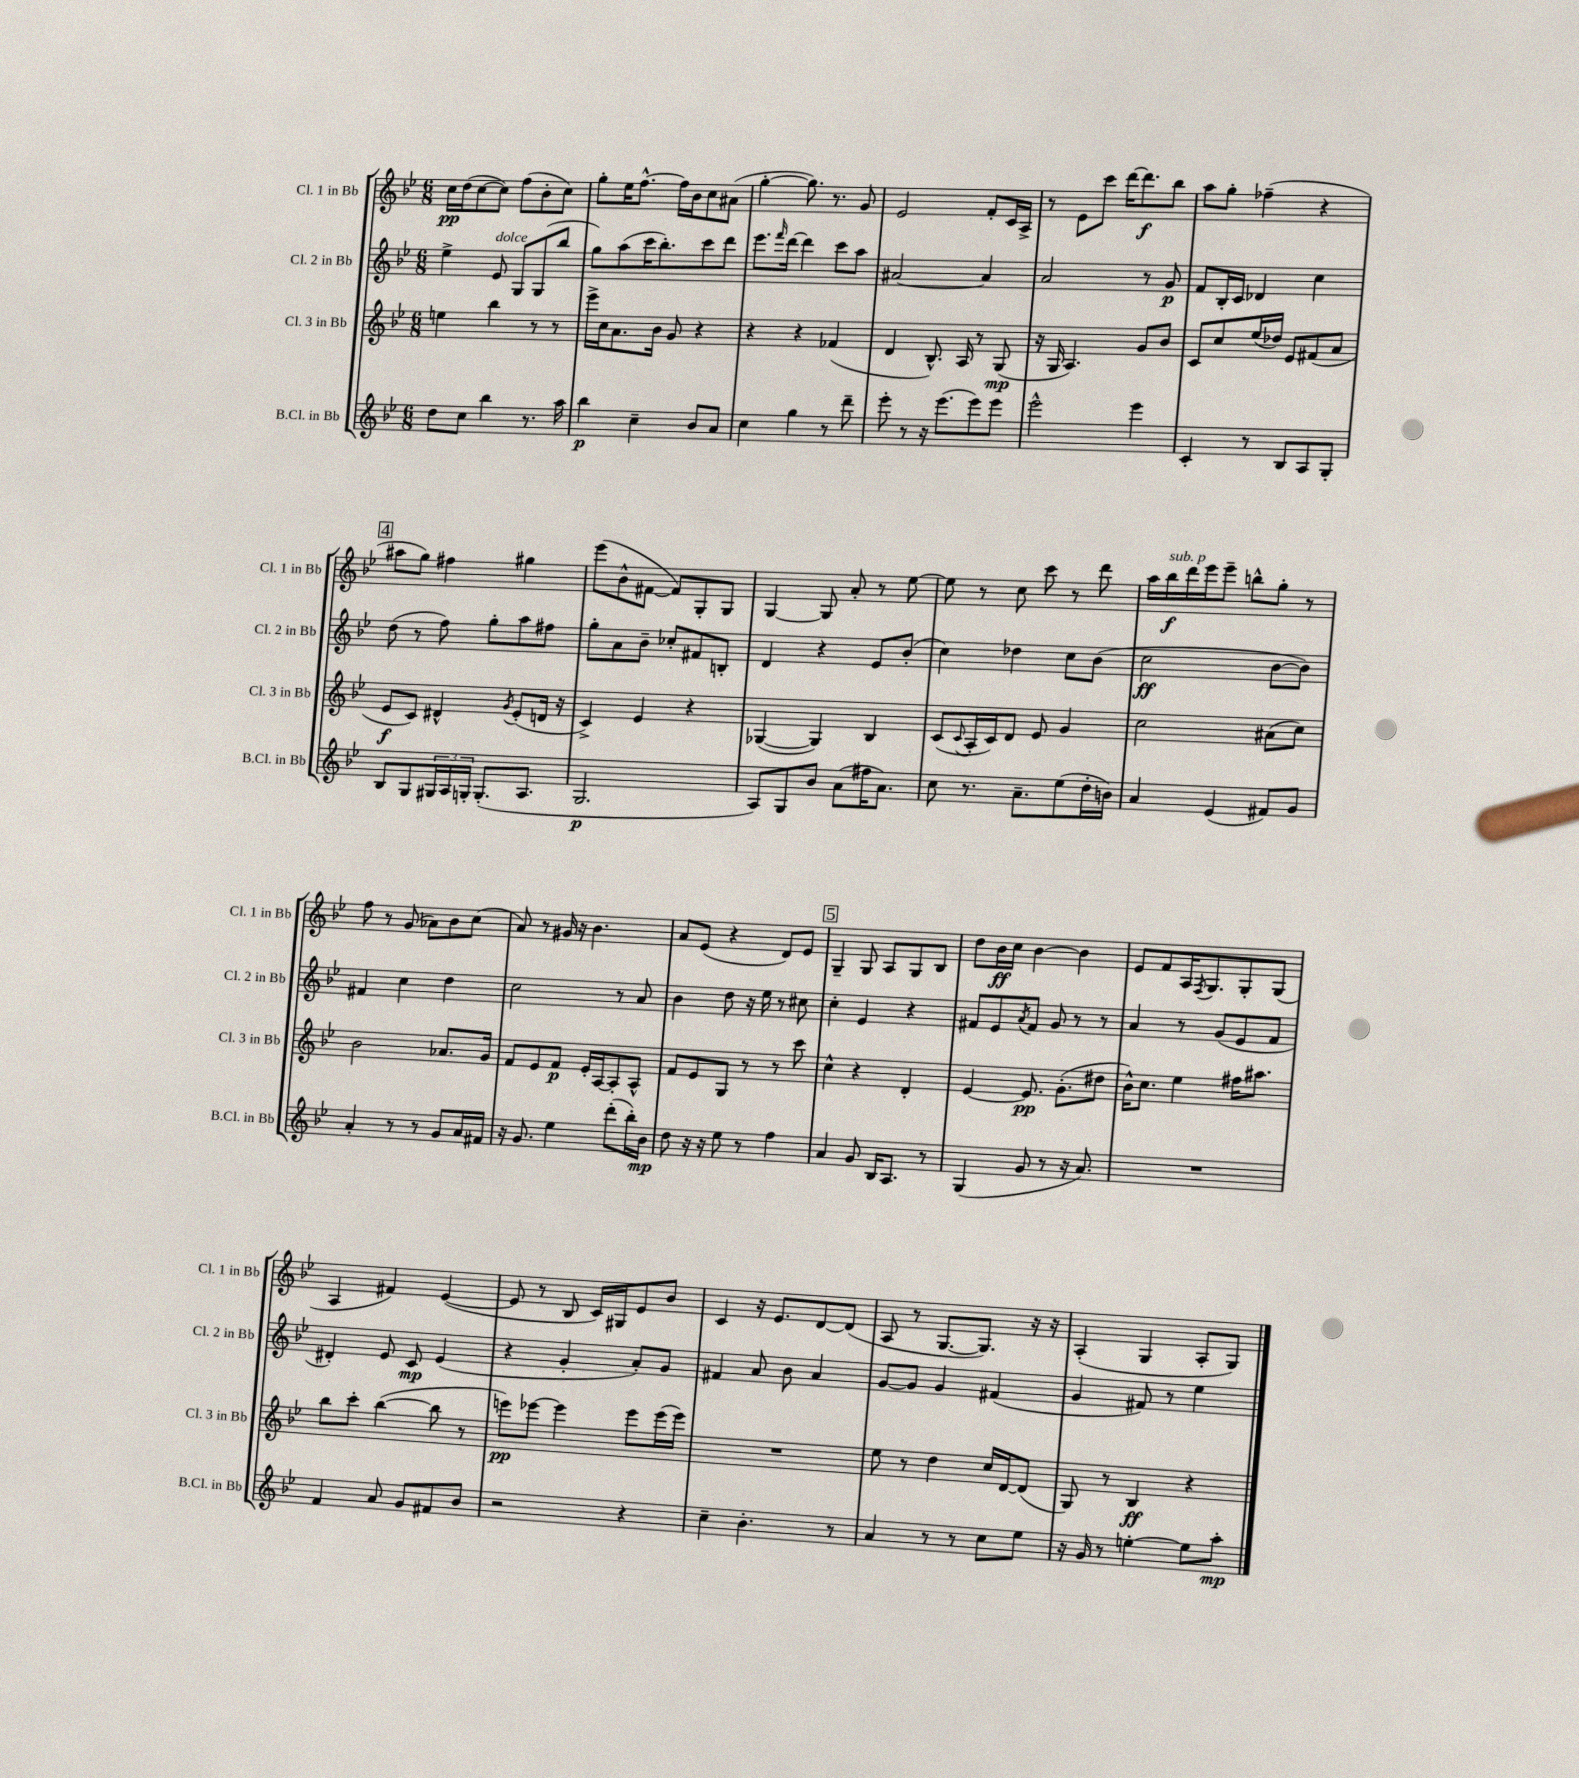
<<
\new StaffGroup <<
\new Staff = "s0" \with { instrumentName = "Cl. 1 in Bb" shortInstrumentName = "Cl. 1 in Bb" } {
    \clef treble \key bes \major \numericTimeSignature \time 6/8
    c''16\pp d''16( c''8~ c''8) f''8( bes'8-. c''8) |
    g''8-. ees''16 f''8.~-^ f''16 bes'16 c''8 ais'8( |
    g''4~-. g''8.) r8. g'8 |
    ees'2 f'8-. c'16 a16-> |
    r8 ees'8 c'''8 d'''16~ d'''8.\f bes''8 |
    a''8 g''8-. fes''4--( r4 |
    \mark \markup { \box "4" } ais''8 g''8) fis''4 gis''4 |
    ees'''8( bes'8-^ fis'8~ fis'8) g8-. g8 |
    g4~ g8 a'8-. r8 ees''8~ |
    ees''8 r8 c''8 c'''8 r8 d'''8 |
    a''16 bes''16\f^\markup { \italic "sub. p" } d'''16 ees'''16 ees'''8-- b''8-^ g''8-. r8 |
    f''8 r8 g'8( aes'8) bes'8 c''8( |
    a'8) r8 gis'16 r16 bes'4. |
    a'8 ees'8( r4 d'8) ees'8 |
    \mark \markup { \box "5" } g4-- g8 a8 g8 bes8 |
    d''8 bes'16\ff c''16 bes'4~ bes'4 |
    ees'8 f'8 a16 \acciaccatura { f8 } g8. g8-. g8( |
    a4 fis'4) ees'4~( |
    ees'8 r8 bes8 c'16) gis16 ees'8 bes'8 |
    c'4 r16 ees'8. d'8~ d'8( |
    a8 r8 g8.~ g8.) r16 r16 |
    a4-.( g4 a8-. g8) \bar "|." |
}
\new Staff = "s1" \with { instrumentName = "Cl. 2 in Bb" shortInstrumentName = "Cl. 2 in Bb" } {
    \clef treble \key bes \major \numericTimeSignature \time 6/8
    ees''4-> ees'8^\markup { \italic "dolce" } g8 g8( bes''8 |
    g''8) a''8( c'''16 bes''8.-.) c'''8 d'''8 |
    ees'''8. \grace { f'''16 } d'''16~ d'''4 c'''8 a''8 |
    ais'2~ ais'4 |
    a'2 r8 g'8\p |
    f'8 bes16-. c'16 des'4 c''4 |
    \mark \markup { \box "4" } d''8( r8 f''8) g''8-. a''8 fis''8 |
    g''8-. a'8 bes'8-- ces''8-. fis'8 b8-. |
    d'4 r4 ees'8 bes'8-.( |
    c''4) des''4 c''8 bes'8( |
    c''2\ff bes'8~ bes'8) |
    fis'4 c''4 d''4 |
    c''2 r8 a'8 |
    bes'4 d''8 r16 ees''16 r8 cis''8 |
    \mark \markup { \box "5" } c''4-. ees'4 r4 |
    fis'8 ees'8 \acciaccatura { a'8 } fis'8 g'8 r8 r8 |
    a'4 r8 g'8( ees'8 f'8 |
    dis'4-.) ees'8 c'8\mp ees'4( |
    r4 g'4-. a'8-.) g'8 |
    fis'4 a'8 bes'8 a'4 |
    g'8~ g'8 g'4 fis'4( |
    g'4 fis'8) r8 ees''4 \bar "|." |
}
\new Staff = "s2" \with { instrumentName = "Cl. 3 in Bb" shortInstrumentName = "Cl. 3 in Bb" } {
    \clef treble \key bes \major \numericTimeSignature \time 6/8
    e''4 bes''4 r8 r8 |
    ees'''16-> c''16 a'8. bes'16 g'8 r4 |
    r4 r4 fes'4( |
    d'4 bes8.-^) a16 r8 g8\mp( |
    r16 g16 a4.) g'8 bes'8 |
    c'8 c''8 ees''16( des''16) ees'8 fis'8( a'8 |
    \mark \markup { \box "4" } ees'8\f c'8) dis'4-^ \acciaccatura { g'8 } ees'8-.( d'16 r16 |
    c'4->) ees'4 r4 |
    ges4~( ges4) bes4 |
    c'8( \appoggiatura { c'8 } a16-. c'16) d'8 ees'8 g'4 |
    c''2 ais'8( c''8) |
    bes'2 aes'8. g'16 |
    f'8 ees'8 f'8\p ees'16-. a16~ a8-. a8-^ |
    f'8 ees'8 g8 r8 r8 c'''8 |
    \mark \markup { \box "5" } c''4-^ r4 d'4-. |
    ees'4~ ees'8.\pp g'8.-.( dis''8 |
    bes'16-^) c''8. ees''4 fis''16 ais''8. |
    bes''8 c'''8-. bes''4~( bes''8 r8 |
    e'''8\pp) ees'''8~ ees'''4 ees'''8 ees'''16( ees'''16) |
    R2. |
    ees''8 r8 d''4 c''16 d'16~ d'8( |
    g8) r8 bes4\ff r4 \bar "|." |
}
\new Staff = "s3" \with { instrumentName = "B.Cl. in Bb" shortInstrumentName = "B.Cl. in Bb" } {
    \clef treble \key bes \major \numericTimeSignature \time 6/8
    d''8 c''8 bes''4 r8. a''16 |
    bes''4\p c''4-- bes'8 a'8 |
    c''4 g''4 r8 d'''8-- |
    ees'''8-. r8 r16 ees'''8.( ees'''8) ees'''8 |
    ees'''2-^ ees'''4 |
    c'4-. r8 bes8 a8 g8-. |
    \mark \markup { \box "4" } bes8 g8 \tuplet 3/2 { gis16 a16 g16-. } g8.-.( a8. |
    g2.\p |
    a8) g8 bes'8 a'8( fis''16 a'8.) |
    c''8 r8. a'8.-- ees''8( d''16-. b'16) |
    a'4 ees'4( fis'8) g'8 |
    a'4-. r8 r8 g'8 a'16 fis'16 |
    r16 g'8. ees''4 d'''8-.( bes''16-.) bes'16\mp |
    d''8 r16 r16 ees''8 r8 f''4 |
    \mark \markup { \box "5" } a'4 g'8 bes16 a8. r8 |
    g4( g'8 r8 r16 a'8.) |
    R2. |
    f'4 a'8 g'8 fis'8 bes'8 |
    r2 r4 |
    c''4-- bes'4.-. r8 |
    a'4 r8 r8 c''8 ees''8 |
    r16 g'16 r8 e''4~-. e''8 a''8-.\mp \bar "|." |
}
>>
>>
\layout { \context { \Score \remove "Bar_number_engraver" } }
